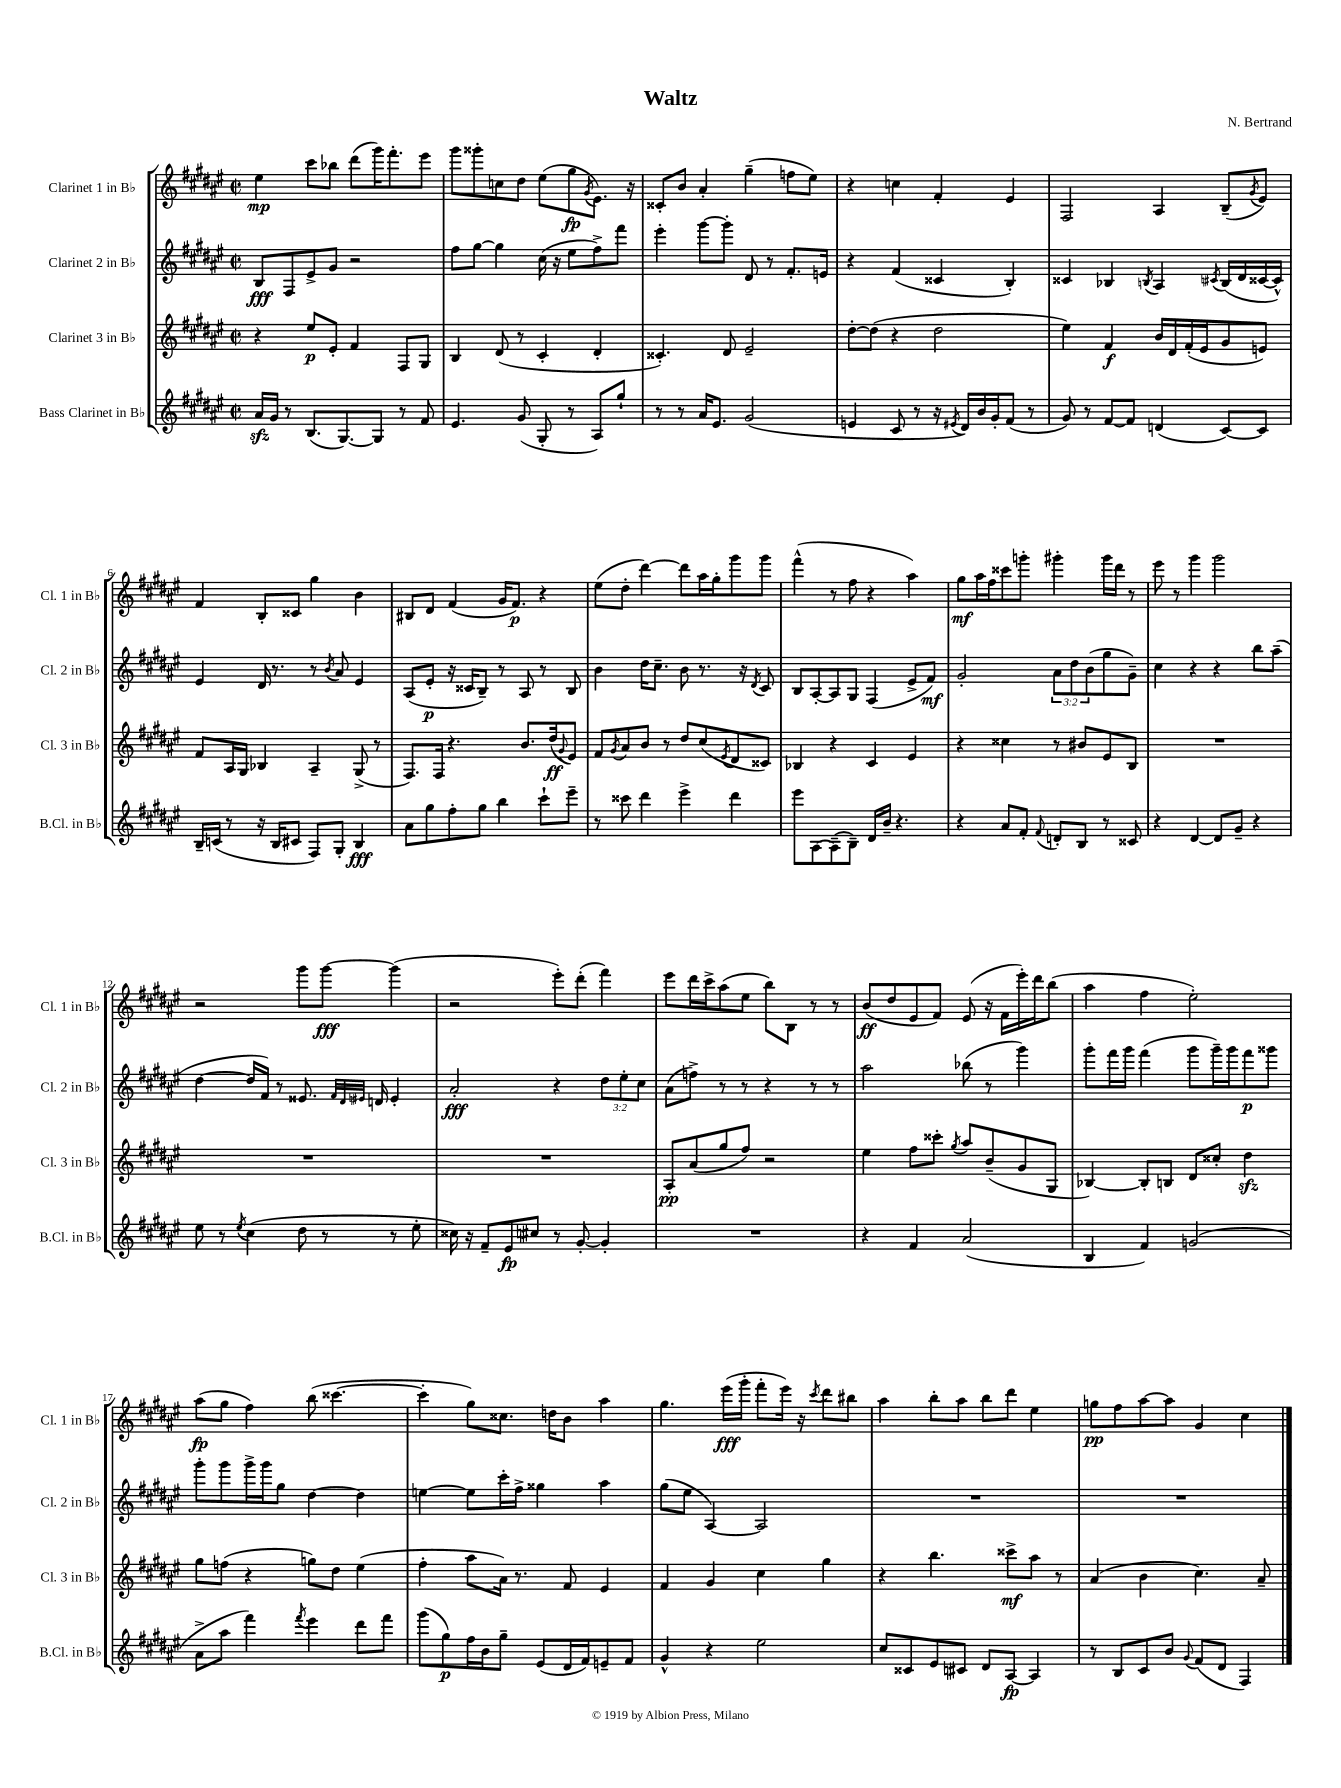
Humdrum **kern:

**kern	**dynam	**kern	**dynam	**kern	**dynam	**kern	**dynam
*part4	*part4	*part3	*part3	*part2	*part2	*part1	*part1
*staff4	*staff4	*staff3	*staff3	*staff2	*staff2	*staff1	*staff1
*I"Bass Clarinet in B♭	*	*I"Clarinet 3 in B♭	*	*I"Clarinet 2 in B♭	*	*I"Clarinet 1 in B♭	*
*I'B.Cl. in B♭	*	*I'Cl. 3 in B♭	*	*I'Cl. 2 in B♭	*	*I'Cl. 1 in B♭	*
*clefG2	*	*clefG2	*	*clefG2	*	*clefG2	*
*k[f#c#g#d#a#e#]	*	*k[f#c#g#d#a#e#]	*	*k[f#c#g#d#a#e#]	*	*k[f#c#g#d#a#e#]	*
*M2/2	*	*M2/2	*	*M2/2	*	*M2/2	*
*met(c|)	*	*met(c|)	*	*met(c|)	*	*met(c|)	*
=1	=1	=1	=1	=1	=1	=1	=1
16a#zz/LL	.	4r	.	8B/L	fff	4ee#\	mp
16g#/JJ	.	.	.	.	.	.	.
8r	.	.	.	8F#/	.	.	.
(8.B/L	.	8ee#/L	p	8e#^/	.	8ccc#\L	.
.	.	8e#'/J	.	8g#/J	.	8bb-X\J	.
[8.G#/)	.	.	.	.	.	.	.
.	.	4f#/	.	2r	.	(8ddd#\L	.
8G#/J]	.	.	.	.	.	16ggg#\K)	.
.	.	.	.	.	.	8.fff#'\	.
8r	.	8F#/L	.	.	.	.	.
8f#/	.	8G#/J	.	.	.	8eee#\J	.
=2	=2	=2	=2	=2	=2	=2	=2
4.e#/	.	4B/	.	8ff#\L	.	8ggg#\L	.
.	.	.	.	[8gg#\J	.	8ggg##X'\	.
.	.	(8d#/	.	4gg#\]	.	8ccn\	.
(8g#/	.	8r	.	.	.	8dd#\J	.
8G#'/	.	4c#'/	.	(16cc#\	.	(8ee#\L	.
.	.	.	.	16r	.	.	.
8r	.	.	.	8ee#\L	.	8gg#\	fp
.	.	.	.	.	.	8qg#/	.
8A#/L)	.	4d#'/	.	8ff#^\)	.	8.e#\J)	.
8gg#`/J	.	.	.	8fff#\J	.	.	.
.	.	.	.	.	.	16r	.
=3	=3	=3	=3	=3	=3	=3	=3
8r	.	4.c##X'/)	.	4eee#'\	.	8c##X'/L	.
8r	.	.	.	.	.	8b/J	.
16a#/KL	.	.	.	[8ggg#\L	.	4a#'/	.
8.e#/J	.	.	.	.	.	.	.
.	.	8d#/	.	8ggg#'\J]	.	.	.
(2g#/	.	2e#~/	.	8d#/	.	(4gg#~\	.
.	.	.	.	8r	.	.	.
.	.	.	.	8.f#'/L	.	8ffn\L	.
.	.	.	.	.	.	8ee#\J)	.
.	.	.	.	16en/Jk	.	.	.
=4	=4	=4	=4	=4	=4	=4	=4
4en/	.	[8dd#'\L	.	4r	.	4r	.
.	.	(8dd#\J]	.	.	.	.	.
8c#/	.	4r	.	(4f#/	.	4ccn\	.
8r	.	.	.	.	.	.	.
16r	.	2dd#\	.	4c##X/	.	4f#'/	.
8qe#X/	.	.	.	.	.	.	.
16d#/LL)	.	.	.	.	.	.	.
16b/	.	.	.	.	.	.	.
16g#'/J	.	.	.	.	.	.	.
(8f#/J	.	.	.	4B'/)	.	4e#/	.
8r	.	.	.	.	.	.	.
=5	=5	=5	=5	=5	=5	=5	=5
8g#/)	.	4ee#\)	.	4c##X/	.	2F#/	.
8r	.	.	.	.	.	.	.
[8f#/L	.	4f#/	f	4B-X/	.	.	.
8f#/J]	.	.	.	.	.	.	.
.	.	.	.	8qBn/	.	.	.
(4dn/	.	16b/LL	.	4A#/	.	4A#/	.
.	.	16d#/	.	.	.	.	.
.	.	(16f#'/	.	.	.	.	.
.	.	16e#/J	.	.	.	.	.
.	.	.	.	8qc#X/	.	.	.
[8c#/L)	.	8g#/	.	(16B/LL	.	(8B~/L	.
.	.	.	.	16d#/	.	.	.
.	.	.	.	.	.	8qg#/	.
8c#/J]	.	8en/J)	.	[16c##X/	.	8e#/J)	.
.	.	.	.	16c##^^/JJ])	.	.	.
!!LO:LB:g=z
=6	=6	=6	=6	=6	=6	=6	=6
16B~/LL	.	8f#/L	.	4e#/	.	4f#/	.
(16cn/JJ	.	.	.	.	.	.	.
8r	.	16A#/L	.	.	.	.	.
.	.	16G#/JJ	.	.	.	.	.
16r	.	4B-X/	.	16d#/	.	8B'/L	.
16B/KL	.	.	.	8.r	.	.	.
8c#X/J	.	.	.	.	.	8c##X/J	.
8F#/L)	.	4A#~/	.	8r	.	4gg#\	.
.	.	.	.	8qb/	.	.	.
8G#'/J	.	.	.	8a#/	.	.	.
4B/	fff	(8G#^/	.	4e#/	.	4b\	.
.	.	8r	.	.	.	.	.
=7	=7	=7	=7	=7	=7	=7	=7
8a#\L	.	8.F#/L)	.	(8A#/L	.	8B#X/L	.
8gg#\	.	.	.	8e#'/J	p	8d#/J	.
.	.	16F#/Jk	.	.	.	.	.
8ff#'\	.	4.r	.	16r	.	(4f#/	.
.	.	.	.	16c##X/KL	.	.	.
8gg#\J	.	.	.	8B~/J)	.	.	.
4bb\	.	.	.	8r	.	16g#/KL	.
.	.	.	.	.	.	8.f#/J)	p
.	.	8.b/L	.	8A#/	.	.	.
8ccc#`\L	.	.	.	8r	.	4r	.
.	.	(16dd#/k	ff	.	.	.	.
.	.	8qqg#/	.	.	.	.	.
8eee#~\J	.	8e#/J)	.	8B/	.	.	.
=8	=8	=8	=8	=8	=8	=8	=8
8r	.	8f#/L	.	4b\	.	(8ee#\L	.
.	.	8qg#/	.	.	.	.	.
8ccc##X\	.	8a#/	.	.	.	8dd#'\J	.
4ddd#\	.	8b/J	.	16dd#\KL	.	[4ddd#\)	.
.	.	.	.	8.cc#~\J	.	.	.
.	.	8r	.	.	.	.	.
4eee#^\	.	8dd#/L	.	8b\	.	8ddd#\L]	.
.	.	(8cc#/	.	8.r	.	16aa#\L	.
.	.	.	.	.	.	16gg#'\J	.
.	.	8qe#/	.	.	.	.	.
4ddd#\	.	8d#/	.	.	.	8ggg#\	.
.	.	.	.	16r	.	.	.
.	.	.	.	8qd#/	.	.	.
.	.	8c##X/J)	.	8c#/	.	8ggg#\J	.
=9	=9	=9	=9	=9	=9	=9	=9
8eee#\L	.	4B-X/	.	8B/L	.	(4fff#^^\	.
[8A#\	.	.	.	[8A#'/	.	.	.
(8A#~\]	.	4r	.	8A#/]	.	8r	.
8B~\J)	.	.	.	8G#/J	.	8ff#\	.
16d#/LL	.	4c#/	.	(4F#/	.	4r	.
16b~/JJ	.	.	.	.	.	.	.
4.r	.	.	.	.	.	.	.
.	.	4e#/	.	8e#^/L	.	4aa#\)	.
.	.	.	.	8f#/J)	mf	.	.
=10	=10	=10	=10	=10	=10	=10	=10
4r	.	4r	.	2g#'/	.	8gg#\L	mf
.	.	.	.	.	.	16aa#\L	.
.	.	.	.	.	.	16ff#\J	.
8a#/L	.	4cc##X\	.	.	.	8ccc##X\	.
8f#'/J	.	.	.	.	.	8gggn'\J	.
8qqf#/	.	.	.	.	.	.	.
8dn'/L	.	8r	.	12a#\L	.	4ggg#X'\	.
.	.	.	.	12dd#\	.	.	.
8B/J	.	8b#X/L	.	.	.	.	.
.	.	.	.	(12b\	.	.	.
8r	.	8e#/	.	8gg#\	.	16ggg#\LL	.
.	.	.	.	.	.	16ddd#\JJ	.
8c##X/	.	8B/J	.	8g#~\J)	.	8r	.
=11	=11	=11	=11	=11	=11	=11	=11
4r	.	1r	.	4cc#\	.	8eee#\	.
.	.	.	.	.	.	8r	.
[4d#/	.	.	.	4r	.	4ggg#\	.
8d#/L]	.	.	.	4r	.	2ggg#\	.
8g#~/J	.	.	.	.	.	.	.
4r	.	.	.	8bb\L	.	.	.
.	.	.	.	(8aa#~\J	.	.	.
!!LO:LB:g=z
=12	=12	=12	=12	=12	=12	=12	=12
8ee#\	.	1r	.	[4dd#\	.	2r	.
8r	.	.	.	.	.	.	.
8qee#/	.	.	.	.	.	.	.
(4cc#\	.	.	.	16dd#/LL]	.	.	.
.	.	.	.	16f#/JJ)	.	.	.
.	.	.	.	8r	.	.	.
8dd#\	.	.	.	8.e##X/	.	8ggg#\L	.
8r	.	.	.	.	.	[8ggg#\J	fff
.	.	.	.	32qqf#/LLL	.	.	.
.	.	.	.	32qqd#/	.	.	.
.	.	.	.	32qqe#X/JJJ	.	.	.
.	.	.	.	16dn/	.	.	.
8r	.	.	.	4e#'/	.	(4ggg#\]	.
8ee#'\	.	.	.	.	.	.	.
=13	=13	=13	=13	=13	=13	=13	=13
16cc##X\)	.	1r	.	2a#'/	fff	2r	.
16r	.	.	.	.	.	.	.
8f#~/L	.	.	.	.	.	.	.
8e#/	fp	.	.	.	.	.	.
8cc#X/J	.	.	.	.	.	.	.
8r	.	.	.	4r	.	8eee#'\L)	.
[8g#'/	.	.	.	.	.	(8ddd#'\J	.
4g#'/]	.	.	.	12dd#\L	.	4fff#\)	.
.	.	.	.	12ee#'\	.	.	.
.	.	.	.	12cc#\J	.	.	.
=14	=14	=14	=14	=14	=14	=14	=14
1r	.	8A#'/L	pp	(8a#\L	.	8eee#\L	.
.	.	(8a#/	.	8ffn^\J)	.	16ddd#\L	.
.	.	.	.	.	.	16ccc#^\J	.
.	.	8gg#/	.	8r	.	(8aa#\	.
.	.	8ff#/J)	.	8r	.	8ee#\J	.
.	.	2r	.	4r	.	8bb\L)	.
.	.	.	.	.	.	8B\J	.
.	.	.	.	8r	.	8r	.
.	.	.	.	8r	.	8r	.
=15	=15	=15	=15	=15	=15	=15	=15
4r	.	4ee#\	.	2aa#\	.	(8b/L	ff
.	.	.	.	.	.	8dd#/	.
4f#/	.	8ff#\L	.	.	.	8e#/	.
.	.	8ccc##X'\J	.	.	.	8f#/J)	.
.	.	8qgg#/	.	.	.	.	.
(2a#/	.	8aa#/L	.	(8bb-X\	.	(8e#/	.
.	.	(8b~/	.	8r	.	16r	.
.	.	.	.	.	.	16f#\LL	.
.	.	8g#/	.	4ggg#\)	.	16eee#'\)	.
.	.	.	.	.	.	16ddd#\J	.
.	.	8G#/J	.	.	.	(8bb\J	.
=16	=16	=16	=16	=16	=16	=16	=16
4B/	.	[4B-X/)	.	8ggg#'\L	.	4aa#\	.
.	.	.	.	16fff#\L	.	.	.
.	.	.	.	16ggg#\JJ	.	.	.
4f#/)	.	8B-'/L]	.	(4fff#\	.	4ff#\	.
.	.	8Bn/J	.	.	.	.	.
(2gn/	.	8d#/L	.	8ggg#\L	.	2ee#'\)	.
.	.	8cc##X'/J	.	16ggg#~\L)	.	.	.
.	.	.	.	16ggg#\J	.	.	.
.	.	4dd#zz\	.	8fff#\	p	.	.
.	.	.	.	8ggg##X\J	.	.	.
!!LO:LB:g=z
=17	=17	=17	=17	=17	=17	=17	=17
8a#^\L	.	8gg#\L	.	8ggg#'\L	.	(8aa#\L	fp
8aa#\J	.	(8ffn\J	.	8ggg#\	.	8gg#\J	.
4fff#\)	.	4r	.	16ggg#^\L	.	4ff#\)	.
.	.	.	.	16ggg#\J	.	.	.
.	.	.	.	8gg#\J	.	.	.
8qfff#/	.	.	.	.	.	.	.
4eee#\	.	8ggn\L)	.	[4dd#\	.	(8bb\	.
.	.	8dd#\J	.	.	.	[4.ccc##X\	.
8ddd#\L	.	(4ee#\	.	4dd#\]	.	.	.
8fff#\J	.	.	.	.	.	.	.
=18	=18	=18	=18	=18	=18	=18	=18
(8ggg#\L	.	4ff#'\	.	[4een\	.	4ccc##'\]	.
8gg#\)	p	.	.	.	.	.	.
16ff#\L	.	8aa#\L	.	8ee\L]	.	8gg#\L)	.
16b\J	.	.	.	.	.	.	.
8gg#~\J	.	16a#\Jk)	.	16ccc#'\L	.	8.cc##X\J	.
.	.	8.r	.	16ff#^\JJ	.	.	.
(8e#/L	.	.	.	4gg##X\	.	.	.
.	.	.	.	.	.	16ddn\KL	.
16d#/L	.	8f#/	.	.	.	8b\J	.
16f#/J)	.	.	.	.	.	.	.
8en~/	.	4e#/	.	4aa#\	.	4aa#\	.
8f#/J	.	.	.	.	.	.	.
=19	=19	=19	=19	=19	=19	=19	=19
4g#^^/	.	4f#/	.	(8gg#\L	.	4.gg#\	.
.	.	.	.	8ee#\J	.	.	.
4r	.	4g#/	.	[4A#/)	.	.	.
.	.	.	.	.	.	(16eee#\LL	fff
.	.	.	.	.	.	16ggg#'\JJ	.
2ee#\	.	4cc#\	.	2A#/]	.	8fff#'\L	.
.	.	.	.	.	.	16eee#\Jk)	.
.	.	.	.	.	.	16r	.
.	.	.	.	.	.	8qccc#/	.
.	.	4gg#\	.	.	.	8ddd#\L	.
.	.	.	.	.	.	8bb#X\J	.
=20	=20	=20	=20	=20	=20	=20	=20
8cc#/L	.	4r	.	1r	.	4aa#\	.
8c##X/	.	.	.	.	.	.	.
8e#/	.	4.bb\	.	.	.	8bb'\L	.
8c#X/J	.	.	.	.	.	8aa#\J	.
8d#/L	.	.	.	.	.	8bb\L	.
[8A#/J	fp	8ccc##X^\L	mf	.	.	8ddd#\J	.
4A#/]	.	8aa#\J	.	.	.	4ee#\	.
.	.	8r	.	.	.	.	.
=21	=21	=21	=21	=21	=21	=21	=21
8r	.	(4a#/	.	1r	.	8ggn\L	pp
8B/L	.	.	.	.	.	8ff#\	.
8c#/	.	4b\	.	.	.	[8aa#\	.
8b/J	.	.	.	.	.	8aa#\J]	.
8qqg#/	.	.	.	.	.	.	.
(8f#/L	.	4.cc#\)	.	.	.	4g#/	.
8d#/J	.	.	.	.	.	.	.
4F#/)	.	.	.	.	.	4cc#\	.
.	.	8a#~/	.	.	.	.	.
==	==	==	==	==	==	==	==
*-	*-	*-	*-	*-	*-	*-	*-
